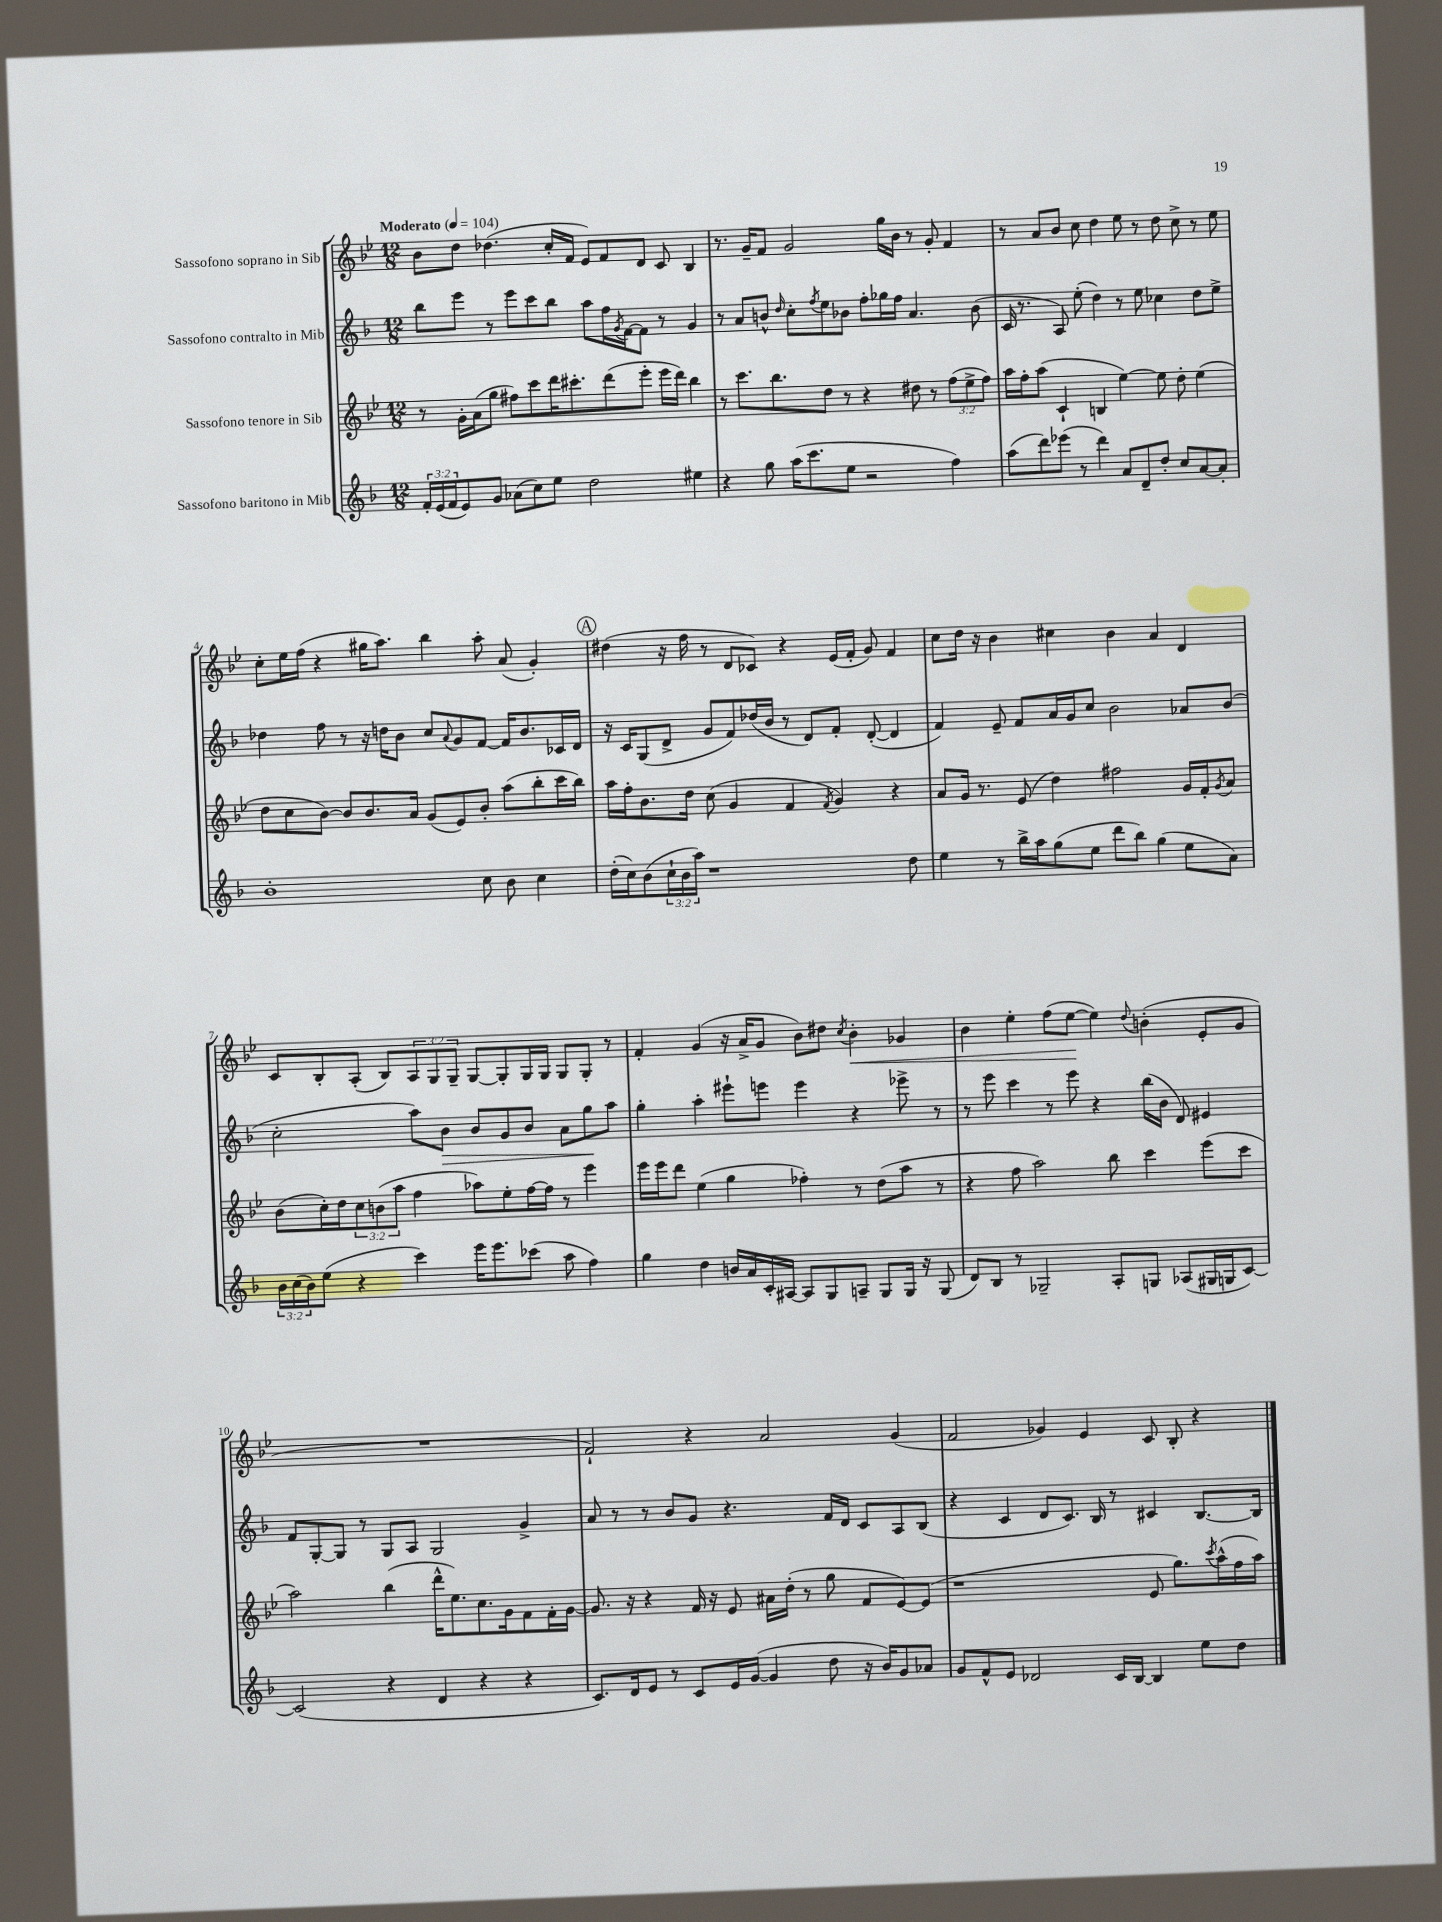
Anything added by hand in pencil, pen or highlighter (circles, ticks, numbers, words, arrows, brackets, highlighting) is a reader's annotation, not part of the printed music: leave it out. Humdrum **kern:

**kern	**kern	**kern	**kern
*staff4	*staff3	*staff2	*staff1
*clefG2	*clefG2	*clefG2	*clefG2
*k[b-]	*k[b-e-]	*k[b-]	*k[b-e-]
*M12/8	*M12/8	*M12/8	*M12/8
*MM104	*MM104	*MM104	*MM104
24f'	8r	8bb-	8b-
(24e	.	.	.
24f	.	.	.
8e)	16g'	8eee	8dd
.	(16a	.	.
8g	8gg	8r	(4.dd-
(8a-	8ff#)	8eee	.
8cc)	8ccc	8ccc	.
8ee	16ddd	8bb-	16cc'
.	8.ccc#'	.	16f
2dd	.	8aa	8e-)
.	(8ddd	16ff	8f
.	.	8qg	.
.	.	[16f	.
.	8eee-'	8f]	8d
.	16eee-	8r	8c
.	16ddd)	.	.
4ee#	4bb-	4g	4B-
=	=	=	=
4r	8r	8r	8.r
.	8.ccc	8a	.
.	.	.	16g~
8gg	.	8b^^	8f
.	8.bb-	.	.
.	.	16qqdd	.
(16aa	.	8cc'	2g
8.ccc	.	.	.
.	.	8qff	.
.	8dd	8ee	.
8ee	8r	8b-	.
2r	4r	8ff'	.
.	.	16gg-	16gg
.	.	16ff	16b-
.	8dd#	4.a	8r
.	8r	.	8g'
4ff)	(12ff	.	4f
.	12ee-^	.	.
.	.	(8b-	.
.	12ff)	.	.
=	=	=	=
(8aa	16aa	16c	8r
.	16ff'	8.r	.
8ddd)	(8aa	.	8a
(8eee-	4c`	8A)	8b-
8r	.	(8ee'	8cc
4ddd)	4B	4dd)	4dd
8a	[4ee-)	8r	8ee-
8d~	.	8ee	8r
8dd'	8ee-]	4cc-	8dd
8cc	8dd'	.	8cc^
[8a	(4ee-	8dd	8r
8a']	.	8ee^	8ee-
=	=	=	=
1b-'	8dd	4dd-	8cc'
.	8cc	.	16ee-
.	.	.	(16ff
.	[8b-)	8ff	4r
.	8b-]	8r	.
.	8.b-	16r	16gg#
.	.	16dd	8.aa)
.	.	8b-	.
.	16a	.	.
.	(8g	8cc	4bb-
.	.	8qqa	.
.	8e-)	8g	.
8cc	8b-'	[8f	8aa'
8b-	(8aa	16f]	(8a
.	.	8.b-	.
4cc	8bb-'	.	4g')
.	16ccc	16c-	.
.	16bb-)	16d	.
=	=	=	=
(16dd'	16aa	16r	(4dd#
16cc)	16ff'	16c	.
(8b-	8.b-	(8G	.
24cc`	.	8d^	16r
24b-	.	.	.
.	16dd	.	16ff
24aa)	.	.	.
1r	(8cc	8g	8r
.	4g	8f)	8d
.	.	(16dd-	8c-)
.	.	16b-	.
.	4f	8r	4r
.	.	8d)	.
.	8qf	.	.
.	4g)	8f'	(16e-
.	.	.	16f'
.	.	([8d'	8g)
.	4r	4d]	4f
8dd	.	.	.
=	=	=	=
4ee	8a	4f)	8cc
.	16g	.	16dd
.	8.r	.	16r
8r	.	8e~	4b-
16bb-^	(8e-	8f	.
16aa	.	.	.
(8gg	4dd)	16a	4cc#
.	.	16g	.
8ee	.	8cc	.
8ddd	2ff#	2b-	4b-
8bb-)	.	.	.
(4gg	.	.	4a
8ee	16g	8a-	4d
.	16f'	.	.
.	8qg	.	.
8a)	8a	(8b-	.
=	=	=	=
24b-	(8b-	2cc'	8c
(24cc	.	.	.
24b-)	.	.	.
(8ee	16cc')	.	8B-'
.	16dd	.	.
4r	12cc	.	(8A'
.	(12b	.	.
.	.	.	8B-)
.	12aa	.	.
4ccc)	4ff	8aa)	12A
.	.	.	12G
.	.	8b-	.
.	.	.	12G~
16eee	8aa-)	8b-	[8G
8.eee	.	.	.
.	8ee-'	8g	8G']
(8ccc-	[16ff	8b-	16G
.	16ff]	.	16G
8aa	8r	8a	8G
4ff)	4eee-	8gg	8G'
.	.	8aa	8r
=	=	=	=
4gg	16eee-	4gg'	4f'
.	16eee-	.	.
.	8ddd	.	.
4dd	(4ee-	4aa'	(4g
16b	4gg	8eee#`	16r
16a	.	.	16a^
16c'	.	8eee	8g
[16A#	.	.	.
8A#]	4ff-')	4eee	8b-)
8G	.	.	8dd#
.	.	.	8qcc
8A~	8r	4r	4b-'
8G	(8dd	.	.
16G	8aa	8eee-^	4g-
16r	.	.	.
(8G	8r	8r	.
=	=	=	=
8d)	4r	8r	4b-
8B-	.	8eee	.
8r	8ff	4ccc	4ee-'
2G-~	2aa)	.	.
.	.	8r	(8ff
.	.	8eee	[8ee-
.	.	4r	4ee-])
8A'	8bb-	.	.
.	.	.	8qqdd
8G	4ccc	(16bb-	(4b'
.	.	16b-	.
(8A-	.	8d)	.
16G#	(8eee-	4e#	8e-'
16G	.	.	.
[8c)	8ccc	.	8g
=	=	=	=
(2c]	2aa)	8f	1.r
.	.	[8G'	.
.	.	8G]	.
.	.	8r	.
4r	(4bb-	8G	.
.	.	8A	.
4d	16ddd^^	2G	.
.	8.ee-)	.	.
4r	8.cc	.	.
.	16g	.	.
4r	8f	4g^	.
.	16f'	.	.
.	[16g	.	.
=	=	=	=
8.c)	8.g]	8a	2f`)
.	.	8r	.
16d	16r	.	.
8e	4r	8r	.
8r	.	8b-	.
8c	16f	8g	4r
.	16r	.	.
16e	8e-	4.r	.
([16g	.	.	.
4g]	16a#	.	2a
.	(16dd'	.	.
.	8r	.	.
8dd	8gg	16f	.
.	.	16d	.
16r	8f	8c	.
16b-)	.	.	.
8g	[8e-)	8A	(4g
8a-	(8e-]	(8B-	.
=	=	=	=
8g	1r	4r	2f
8f^^	.	.	.
8e	.	4c	.
2d-	.	.	.
.	.	8d	4g-)
.	.	8.c)	.
.	.	.	4e-
.	.	16B-	.
16c	.	8r	.
[16B-	.	.	.
4B-]	8e-	4c#	8c
.	8.gg)	.	8B-'
8ee	.	[8.B-	4r
.	8qccc	.	.
.	(16aa^^	.	.
8dd	16ff	.	.
.	16aa)	16B-]	.
==	==	==	==
*-	*-	*-	*-
